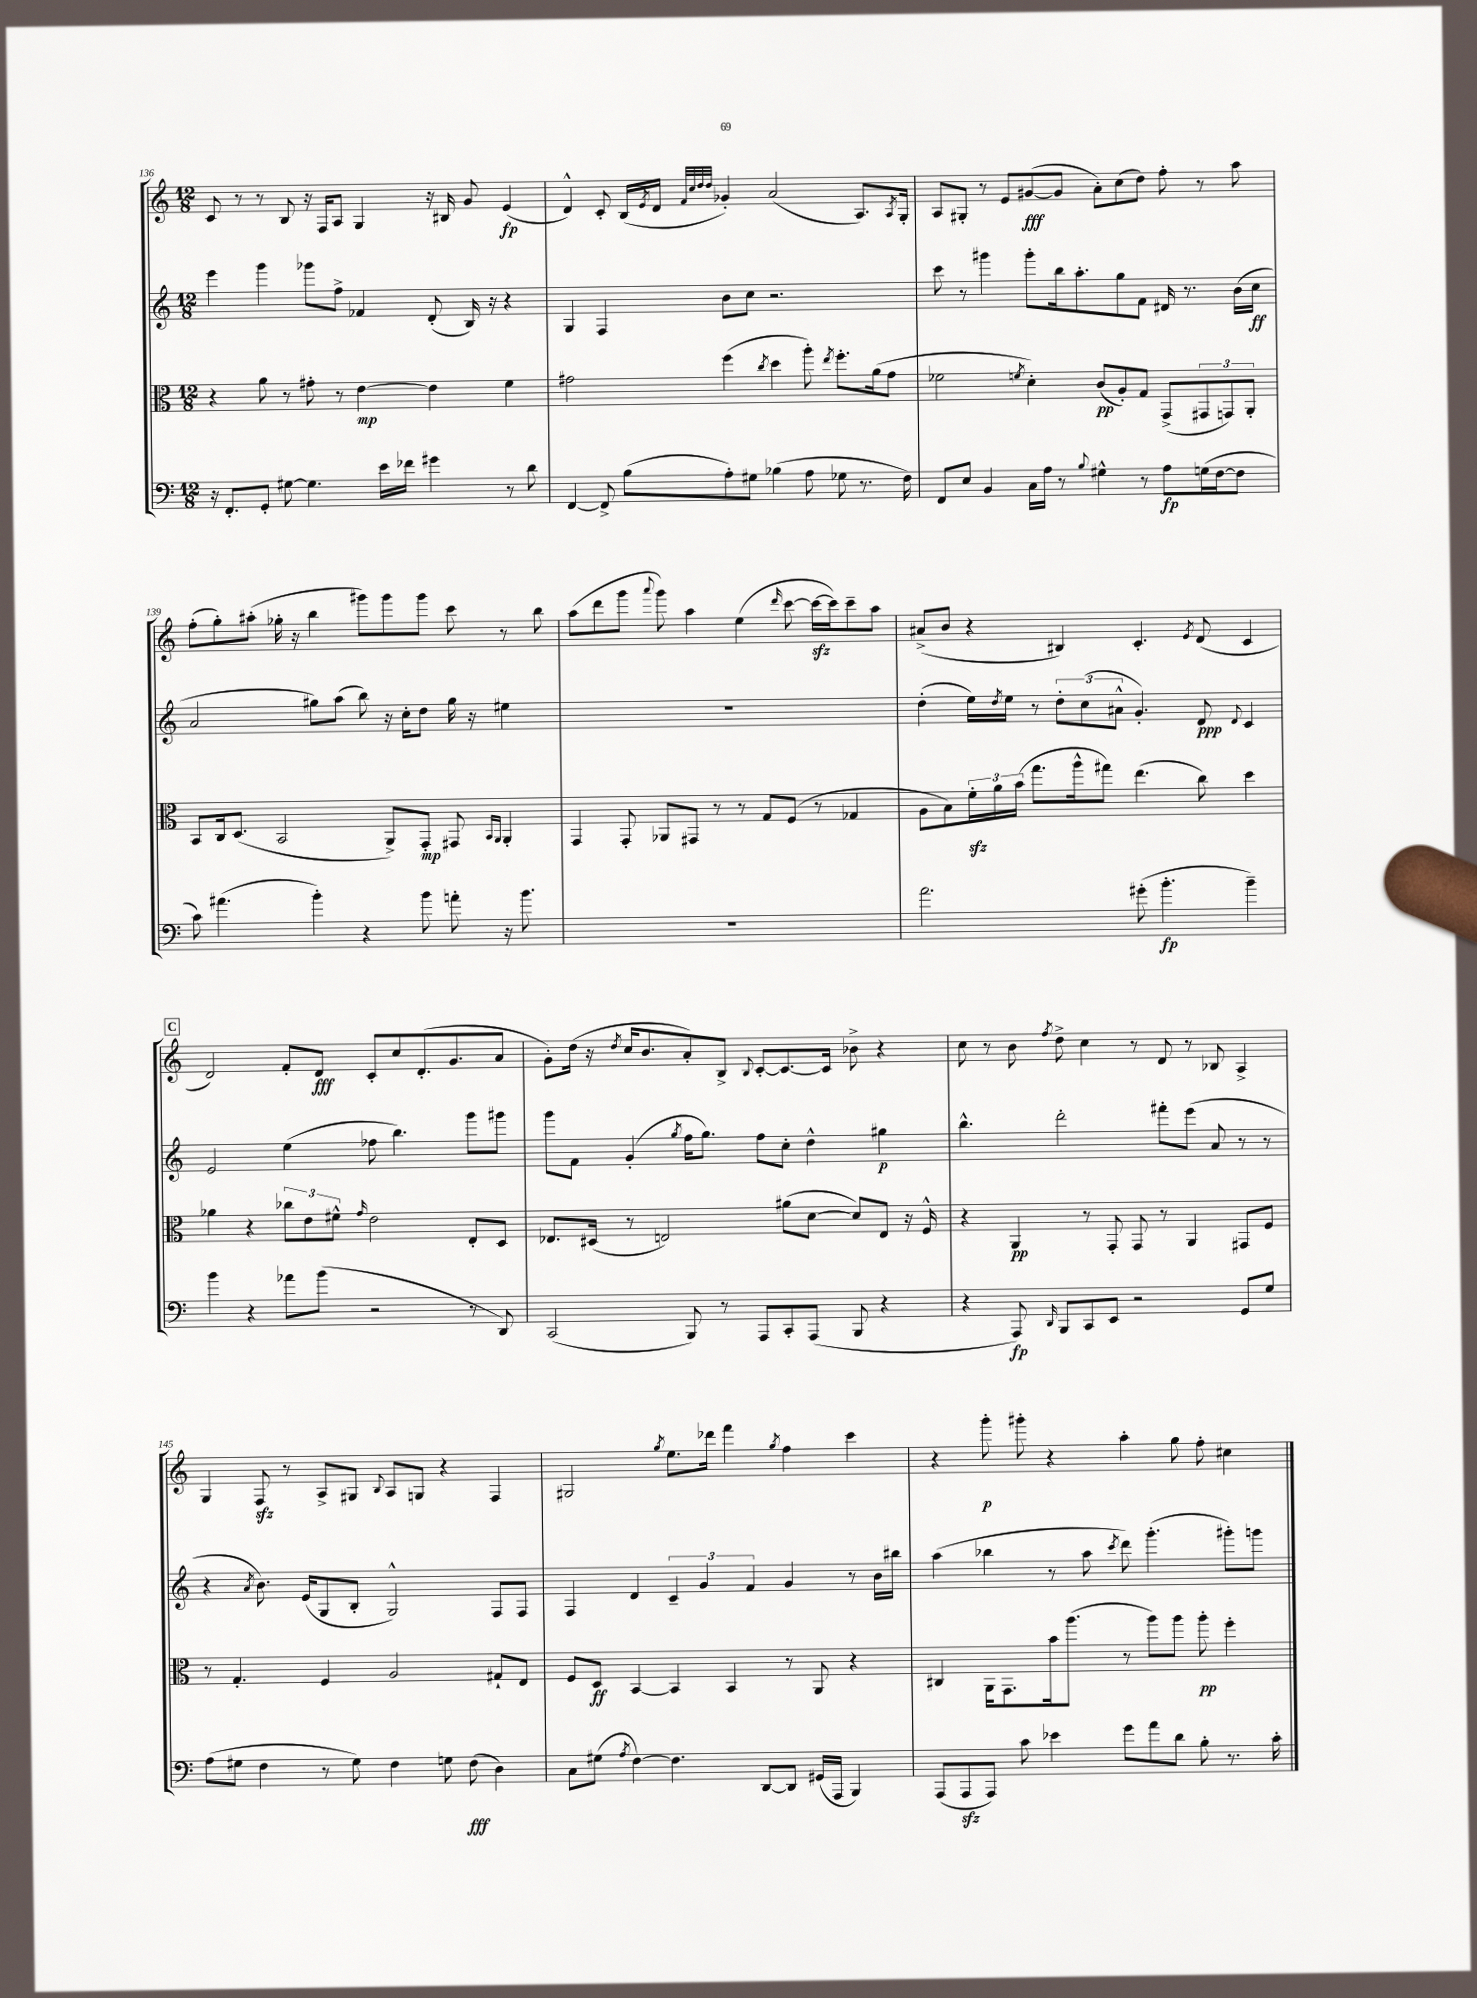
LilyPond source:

<<
\new StaffGroup <<
\new Staff = "s0" {
    \clef treble \key c \major \numericTimeSignature \time 12/8
    c'8 r8 r8 b8 r16 f16 a8 g4 r16 bis16 g'8 e'4\fp( |
    d'4-^) c'8-. b16( \acciaccatura { e'8 } d'16 \grace { f'32 c''32 d''32 d''32 } ges'4-.) a'2( a8.) \acciaccatura { a8 } g16-. |
    a8 gis8-. r8 e'8 gis'8~\fff( gis'8 a'8-.) c''8( d''8) f''8-. r8 a''8 |
    f''8-.( g''8-.) ais''8-.( ges''16-. r16 b''4 gis'''8) gis'''8 gis'''8 c'''8 r8 b''8 |
    a''8( d'''8 g'''8 \appoggiatura { a'''8 } g'''8) a''4 e''4( \grace { d'''16 } c'''8~ c'''16~\sfz c'''16) c'''8-- a''8 |
    ais'8->( b'8 r4 bis4) c'4.-. \acciaccatura { e'8 } d'8( c'4 |
    \mark \markup { \box "C" } d'2) f'8-. d'8\fff c'8-. c''8 d'8.-.( g'8. a'8 |
    g'8-.) d''16( r16 \acciaccatura { d''8 } c''16 b'8. a'8-.) b8-> \appoggiatura { b8 } c'8~-. c'8.~ c'16 bes'8-> r4 |
    c''8 r8 b'8 \acciaccatura { f''8 } d''8-> c''4 r8 d'8 r8 bes8 a4-> |
    g4 f8\sfz r8 a8-> gis8 \appoggiatura { b8 } a8 g8 r4 f4 |
    gis2 \acciaccatura { g''8 } e''8. des'''16 f'''4 \acciaccatura { g''8 } f''4 c'''4 |
    r4 g'''8-.\p gis'''8-. r4 a''4-. g''8 f''8-. cis''4 \bar "|." |
}
\new Staff = "s1" {
    \clef treble \key c \major \numericTimeSignature \time 12/8
    e'''4 g'''4 ges'''8 f''8-> fes'4 d'8-.( b16) r16 r4 |
    g4 f4 b'8 c''8 r2. |
    c'''8 r8 gis'''4 gis'''8-. b''16 a''8.-. g''8 f'8 dis'16 r8. b'16( c''16\ff |
    a'2 gis''8) a''8( b''8) r16 c''16-. d''8 gis''16 r16 eis''4 |
    R1. |
    d''4-.( e''16) \acciaccatura { d''8 } e''16 r8 \tuplet 3/2 { d''8-. c''8( ais'8-^ } g'4.-.) d'8\ppp \appoggiatura { d'8 } c'4 |
    \mark \markup { \box "C" } e'2 e''4( fes''8 b''4.) g'''8 gis'''8 |
    g'''8 f'8 g'4-.( \acciaccatura { g''8 } f''16 g''8.) f''8 c''8-. d''4-^ gis''4\p |
    b''4.-^ d'''2-. fis'''8-. e'''8( a'8 r8 r8 |
    r4 \acciaccatura { a'8 } b'8.) e'16( g8 b8-. g2-^) f8 f8 |
    f4 d'4 \tuplet 3/2 { c'4-- g'4 f'4 } g'4 r8 b'16 bis''16 |
    a''4( bes''4 r8 a''8 \acciaccatura { c'''8 } d'''8) g'''4.-.( gis'''8-.) g'''8 \bar "|." |
}
\new Staff = "s2" {
    \clef alto \key c \major \numericTimeSignature \time 12/8
    r4 a'8 r8 gis'8-. r8 e'4~\mp e'4 f'4 |
    gis'2 f''4( \acciaccatura { c''8 } d''4 a''8-.) \acciaccatura { e''8 } f''8.-. a'16( gis'8 |
    fes'2 \acciaccatura { f'8 } d'4-.) c'8\pp( a8-.) g8 g,8->( \tuplet 3/2 { gis,8 g,8) a,8-. } |
    b,8 c16 d8.( b,2 a,8->) g,8-.\mp gis,8 \grace { b,16 a,16 } a,4-. |
    g,4 g,8-. aes,8 gis,8 r8 r8 g8 f8( r8 ges4 |
    a8 b8) \tuplet 3/2 { f'16-.\sfz a'16 b'16( } g''8. a''16-^ gis''8) e''4.( c''8) d''4 |
    \mark \markup { \box "C" } aes'4 r4 \tuplet 3/2 { ces''8 e'8 fis'8-^ } \grace { g'16 } e'2 e8-. d8 |
    ees8. dis16( r8 e2) ais'8( d'8~ d'8) e8 r16 f16-^ |
    r4 a,4\pp r8 g,8-. g,8 r8 a,4 gis,8 f8 |
    r8 g4.-. f4 a2 gis8-! e8 |
    f8 d8\ff b,4~ b,4 b,4 r8 a,8 r4 |
    cis4 a,16 g,8. b'16 a''8.( r8 a''8) a''8 a''8-.\pp f''4-. \bar "|." |
}
\new Staff = "s3" {
    \clef bass \key c \major \numericTimeSignature \time 12/8
    r16 f,8.-. g,8-. gis8~ gis4. e'16 fes'16 gis'4 r8 d'8 |
    f,4~ f,8-> b8( a8-.) gis8 bes4( a8 ges8 r8. f16) |
    f,8 e8 b,4 c16 a16 r8 \appoggiatura { b8 } gis4-^ r8 a8\fp g16( f16~ f8 |
    c'8) ais'4.( b'4-.) r4 b'8 a'8-. r16 b'8. |
    R1. |
    a'2. gis'8-.( b'4.-.\fp b'4--) |
    \mark \markup { \box "C" } b'4 r4 aes'8 b'8( r2 r8 d,8) |
    c,2( b,,8) r8 a,,8 c,8-. a,,8( b,,8 r4 |
    r4 a,,8\fp) \grace { d,16 } b,,8 c,8 e,8 r2 g,8 g8 |
    a8( gis8 f4 r8 gis8) f4 g8 f8\fff( d4) |
    c8 gis8( \acciaccatura { a8 } f4~) f4. d,8~ d,8 gis,16( a,,16 b,,4) |
    a,,8( a,,8\sfz a,,8) c'8 ees'4 g'8 a'8 d'8 b8-. r8. c'16-. \bar "|." |
}
>>
>>
\layout { \context { \Score currentBarNumber = #136 } }
